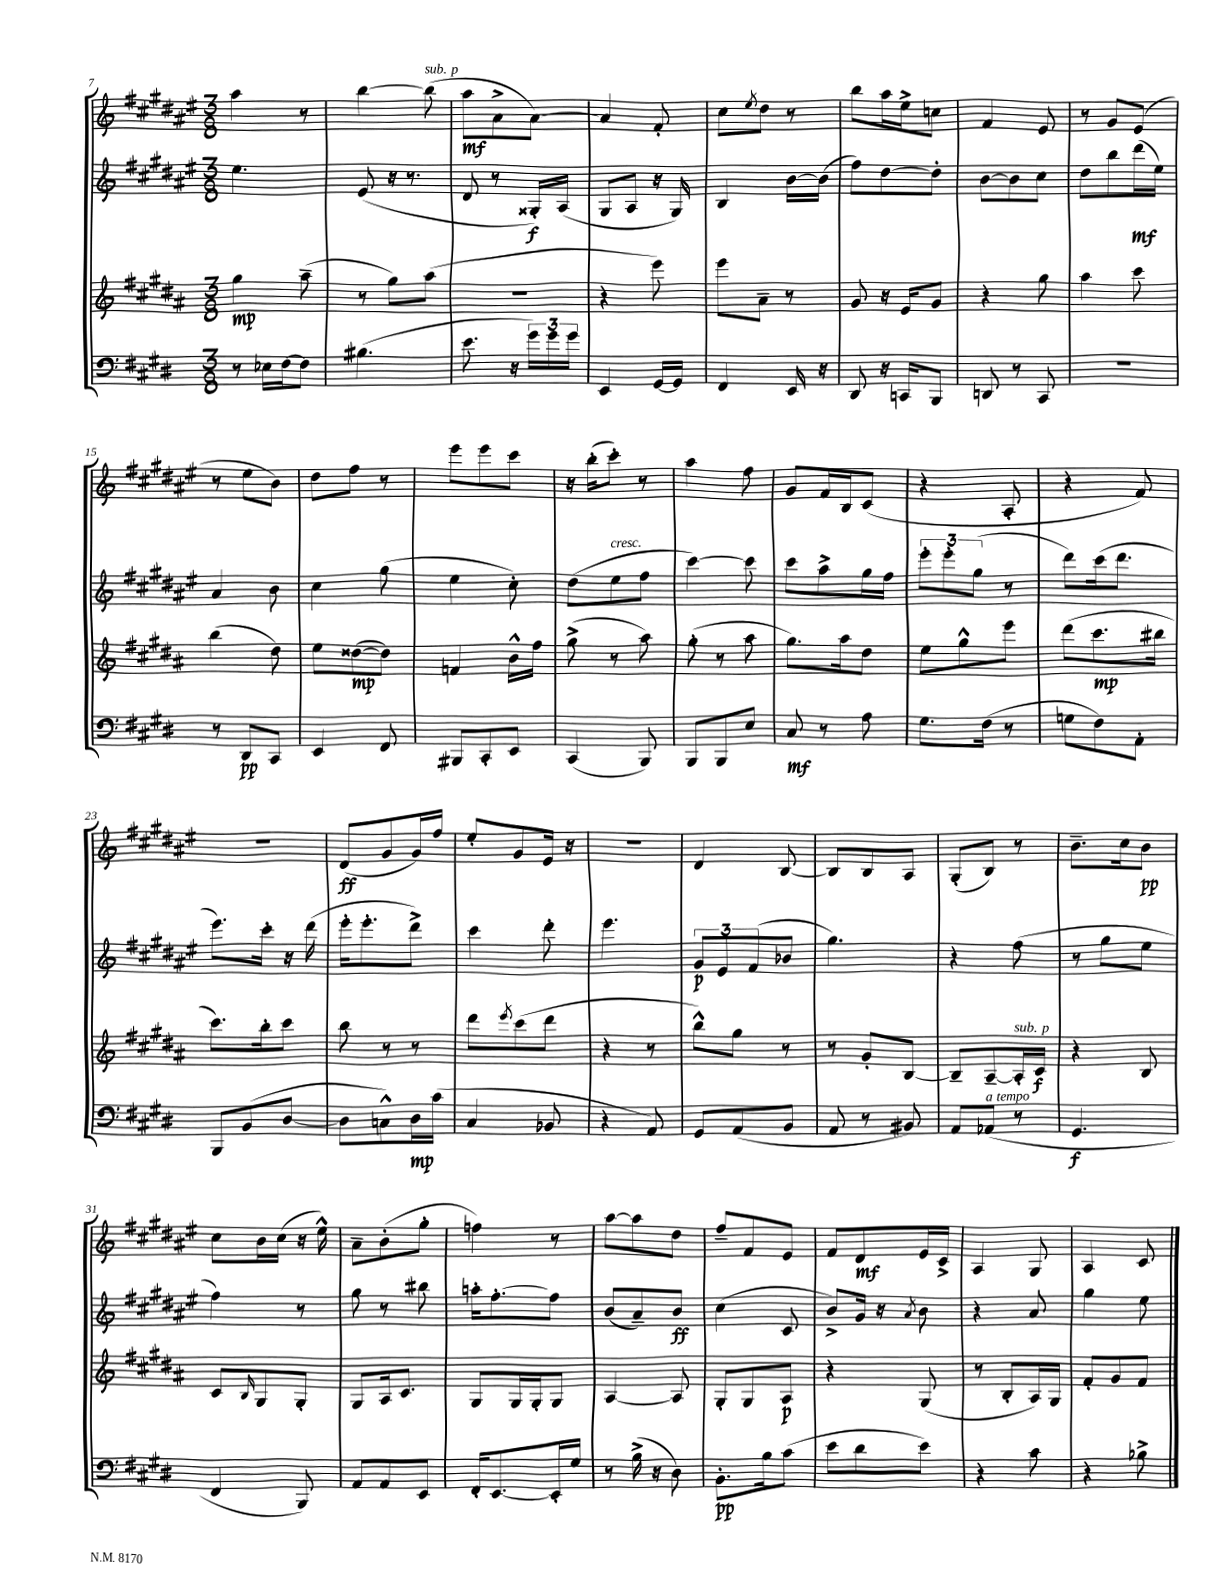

**kern	**dynam	**kern	**dynam	**kern	**dynam	**kern	**dynam
*part4	*part4	*part3	*part3	*part2	*part2	*part1	*part1
*staff4	*staff4	*staff3	*staff3	*staff2	*staff2	*staff1	*staff1
*clefF4	*	*clefG2	*	*clefG2	*	*clefG2	*
*k[f#c#g#d#]	*	*k[f#c#g#d#a#]	*	*k[f#c#g#d#a#e#]	*	*k[f#c#g#d#a#e#]	*
*M3/8	*	*M3/8	*	*M3/8	*	*M3/8	*
=7	=7	=7	=7	=7	=7	=7	=7
8r	.	4gg#\	mp	4.ee#\	.	4aa#\	.
16E-X\LL	.	.	.	.	.	.	.
[16F#\J	.	.	.	.	.	.	.
8F#\J]	.	(8aa#~\	.	.	.	8r	.
=8	=8	=8	=8	=8	=8	=8	=8
(4.B#X\	.	8r	.	(8e#/	.	[4bb\	.
.	.	8gg#\L)	.	16r	.	.	.
.	.	.	.	8.r	.	.	.
!	!	!	!	!	!	!LO:TX:a:i:t=sub. p	!
.	.	(8aa#\J	.	.	.	(8bb\]	.
=9	=9	=9	=9	=9	=9	=9	=9
8.e\	.	4.r	.	8d#/	.	8aa#\L	mf
.	.	.	.	8r	.	8a#^\	.
16r	.	.	.	.	.	.	.
24g#\LL)	.	.	.	16G##X'/LL)	f	[8a#\J)	.
24g#\	.	.	.	.	.	.	.
.	.	.	.	(16A#/JJ	.	.	.
24g#\JJ	.	.	.	.	.	.	.
=10	=10	=10	=10	=10	=10	=10	=10
4EE/	.	4r	.	8G#/L	.	4a#/]	.
.	.	.	.	8A#/J	.	.	.
[16GG#/LL	.	8eee\)	.	16r	.	8f#'/	.
16GG#/JJ]	.	.	.	16G#/)	.	.	.
=11	=11	=11	=11	=11	=11	=11	=11
4FF#/	.	8eee\L	.	4B/	.	8cc#\L	.
.	.	.	.	.	.	8qee#/	.
.	.	8a#~\J	.	.	.	8dd#\J	.
16EE/	.	8r	.	[16b\LL	.	8r	.
16r	.	.	.	(16b\JJ]	.	.	.
=12	=12	=12	=12	=12	=12	=12	=12
8DD#/	.	8g#/	.	8ff#\L)	.	8bb\L	.
16r	.	16r	.	[8dd#\	.	16aa#\L	.
16CCn/KL	.	16e/KL	.	.	.	16ee#^\J	.
8BBB/J	.	8g#/J	.	8dd#'\J]	.	8ccn\J	.
=13	=13	=13	=13	=13	=13	=13	=13
8DDn/	.	4r	.	[8b\L	.	4f#/	.
8r	.	.	.	8b\]	.	.	.
8CC#/	.	8gg#\	.	8cc#\J	.	8e#/	.
=14	=14	=14	=14	=14	=14	=14	=14
4.r	.	4aa#\	.	8dd#\L	.	8r	.
.	.	.	.	8bb\	.	8g#/L	.
.	.	8ccc#\	.	(16ddd#\L	mf	(8e#/J	.
.	.	.	.	16ee#\JJ)	.	.	.
!!LO:LB:g=z
=15	=15	=15	=15	=15	=15	=15	=15
8r	.	(4bb\	.	4a#/	.	8r	.
8DD#/L	pp	.	.	.	.	8ee#\L	.
8CC#/J	.	8dd#\)	.	8b\	.	8b\J)	.
=16	=16	=16	=16	=16	=16	=16	=16
4EE/	.	8ee\L	.	4cc#\	.	8dd#\L	.
.	.	([8dd##X\	mp	.	.	8ff#\J	.
8FF#/	.	8dd##\J])	.	(8gg#\	.	8r	.
=17	=17	=17	=17	=17	=17	=17	=17
8BBB#X/L	.	4fn/	.	4ee#\	.	8eee#\L	.
8CC#'/	.	.	.	.	.	8eee#\	.
8EE/J	.	16b^^\LL	.	8cc#'\)	.	8ccc#\J	.
.	.	16ff#\JJ	.	.	.	.	.
=18	=18	=18	=18	=18	=18	=18	=18
(4CC#/	.	(8gg#^\	.	(8dd#\L	.	16r	.
.	.	.	.	.	.	(16bb'\KL	.
!	!	!	!	!LO:TX:a:i:t=cresc.	!	!	!
.	.	8r	.	8ee#\	.	8ccc#'\J)	.
8BBB/)	.	8aa#\)	.	8ff#\J	.	8r	.
=19	=19	=19	=19	=19	=19	=19	=19
8BBB/L	.	(8gg#'\	.	[4ccc#\)	.	4aa#\	.
8BBB/	.	8r	.	.	.	.	.
8E/J	.	8aa#\	.	8ccc#\]	.	8ff#\	.
=20	=20	=20	=20	=20	=20	=20	=20
8C#/	mf	8.gg#\L)	.	8ccc#\L	.	8g#/L	.
8r	.	.	.	8aa#^\	.	16f#/L	.
.	.	16aa#\k	.	.	.	16B/J	.
8A\	.	8dd#\J	.	16gg#\L	.	(8c#/J	.
.	.	.	.	16ff#\JJ	.	.	.
=21	=21	=21	=21	=21	=21	=21	=21
8.G#\L	.	8ee\L	.	12eee#'\L	.	4r	.
.	.	.	.	12eee#'\	.	.	.
.	.	8gg#^^\	.	.	.	.	.
.	.	.	.	(12gg#\J	.	.	.
(16F#\Jk	.	.	.	.	.	.	.
8r	.	8eee\J	.	8r	.	8A#'/	.
=22	=22	=22	=22	=22	=22	=22	=22
8Gn\L	.	(8ddd#\L	.	8ddd#\L)	.	4r	.
8F#\)	.	8.ccc#\	mp	(16ccc#\k	.	.	.
.	.	.	.	8.ddd#\J	.	.	.
8AA'\J	.	.	.	.	.	8f#/)	.
.	.	16bb#X\Jk	.	.	.	.	.
!!LO:LB:g=z
=23	=23	=23	=23	=23	=23	=23	=23
8BBB/L	.	8.ccc#\L)	.	8.eee#\L)	.	4.r	.
(8BB/	.	.	.	.	.	.	.
.	.	16bb'\k	.	16ccc#'\Jk	.	.	.
[8D#/J	.	8ccc#\J	.	16r	.	.	.
.	.	.	.	(16ddd#\	.	.	.
=24	=24	=24	=24	=24	=24	=24	=24
8D#\L]	.	8bb\	.	16eee#'\KL	.	(8d#/L	ff
.	.	.	.	8.eee#'\	.	.	.
8Cn^^\)	.	8r	.	.	.	8g#/	.
16D#\L	mp	8r	.	8ddd#^\J)	.	16g#/L)	.
(16c#\JJ	.	.	.	.	.	16ff#/JJ	.
=25	=25	=25	=25	=25	=25	=25	=25
4C#/	.	8ddd#\L	.	4ccc#\	.	8ee#'/L	.
.	.	8qeee/	.	.	.	.	.
.	.	(8ccc#\	.	.	.	8g#/	.
8BB-X/	.	8ddd#\J	.	8ddd#'\	.	16e#/Jk	.
.	.	.	.	.	.	16r	.
=26	=26	=26	=26	=26	=26	=26	=26
4r	.	4r	.	4.eee#\	.	4.r	.
8AA/)	.	8r	.	.	.	.	.
=27	=27	=27	=27	=27	=27	=27	=27
8GG#/L	.	8bb^^\L)	.	12g#/L	p	4d#/	.
.	.	.	.	12e#/	.	.	.
(8AA/	.	8gg#\J	.	.	.	.	.
.	.	.	.	(12f#/	.	.	.
8BB/J	.	8r	.	8b-X/J	.	[8B/	.
=28	=28	=28	=28	=28	=28	=28	=28
8AA/	.	8r	.	4.gg#\)	.	8B/L]	.
8r	.	8g#'/L	.	.	.	8B/	.
8BB#X/)	.	[8B/J	.	.	.	8A#/J	.
=29	=29	=29	=29	=29	=29	=29	=29
8AA/L	.	8B~/L]	.	4r	.	(8G#'/L	.
!LO:TX:a:i:t=a tempo	!	!	!	!	!	!	!
(8AA-X/J	.	[8A#~/	.	.	.	8B/J)	.
!	!	!LO:TX:a:i:t=sub. p	!	!	!	!	!
8r	.	16A#'/L]	.	(8ff#\	.	8r	.
.	.	16c#/JJ	f	.	.	.	.
=30	=30	=30	=30	=30	=30	=30	=30
4.GG#/	f	4r	.	8r	.	8.b~\L	.
.	.	.	.	8gg#\L	.	.	.
.	.	.	.	.	.	16cc#\k	.
.	.	8B/	.	8ee#\J	.	8b\J	pp
!!LO:LB:g=z
=31	=31	=31	=31	=31	=31	=31	=31
4FF#/	.	8c#/L	.	4ff#\)	.	8cc#\L	.
.	.	16qqB/	.	.	.	.	.
.	.	8G#/	.	.	.	16b\L	.
.	.	.	.	.	.	(16cc#\JJ	.
8BBB/)	.	8G#'/J	.	8r	.	16r	.
.	.	.	.	.	.	16ee#^^\)	.
=32	=32	=32	=32	=32	=32	=32	=32
8AA/L	.	8G#/L	.	8gg#\	.	8a#~\L	.
8AA/	.	16A#/k	.	8r	.	(8b'\	.
.	.	8.c#/J	.	.	.	.	.
8EE/J	.	.	.	8bb#X\	.	8gg#'\J	.
=33	=33	=33	=33	=33	=33	=33	=33
16FF#'/KL	.	8G#/L	.	16aan'\KL	.	4ffn\)	.
[8.EE/	.	.	.	[8.ff#'\	.	.	.
.	.	16G#/L	.	.	.	.	.
.	.	16G#'/J	.	.	.	.	.
16EE'/L]	.	8G#/J	.	8ff#\J]	.	8r	.
16G#/JJ	.	.	.	.	.	.	.
=34	=34	=34	=34	=34	=34	=34	=34
8r	.	[4A#/	.	(8b/L	.	[8aa#\L	.
(16B^\	.	.	.	8a#~/)	.	8aa#\]	.
16r	.	.	.	.	.	.	.
8D#\)	.	8A#/]	.	8b/J	ff	8dd#\J	.
=35	=35	=35	=35	=35	=35	=35	=35
8.BB'\L	pp	8G#'/L	.	(4cc#\	.	8ff#~/L	.
.	.	8G#/	.	.	.	8f#/	.
16B\k	.	.	.	.	.	.	.
(8c#\J	.	8A#/J	p	8c#/	.	8e#/J	.
=36	=36	=36	=36	=36	=36	=36	=36
8e\L	.	4r	.	8b^/L)	.	8f#/L	.
8d#\	.	.	.	16g#/Jk	.	8d#/	mf
.	.	.	.	16r	.	.	.
.	.	.	.	8qa#/	.	.	.
8e\J)	.	(8G#/	.	8b\	.	16e#/L	.
.	.	.	.	.	.	16c#^/JJ	.
=37	=37	=37	=37	=37	=37	=37	=37
4r	.	8r	.	4r	.	4A#/	.
.	.	8B'/L	.	.	.	.	.
8c#\	.	16A#/L)	.	8a#/	.	8G#/	.
.	.	16G#/JJ	.	.	.	.	.
=38	=38	=38	=38	=38	=38	=38	=38
4r	.	8f#'/L	.	4gg#\	.	4A#/	.
.	.	8g#/	.	.	.	.	.
8B-X^\	.	8f#/J	.	8ee#\	.	8c#/	.
==	==	==	==	==	==	==	==
*-	*-	*-	*-	*-	*-	*-	*-
